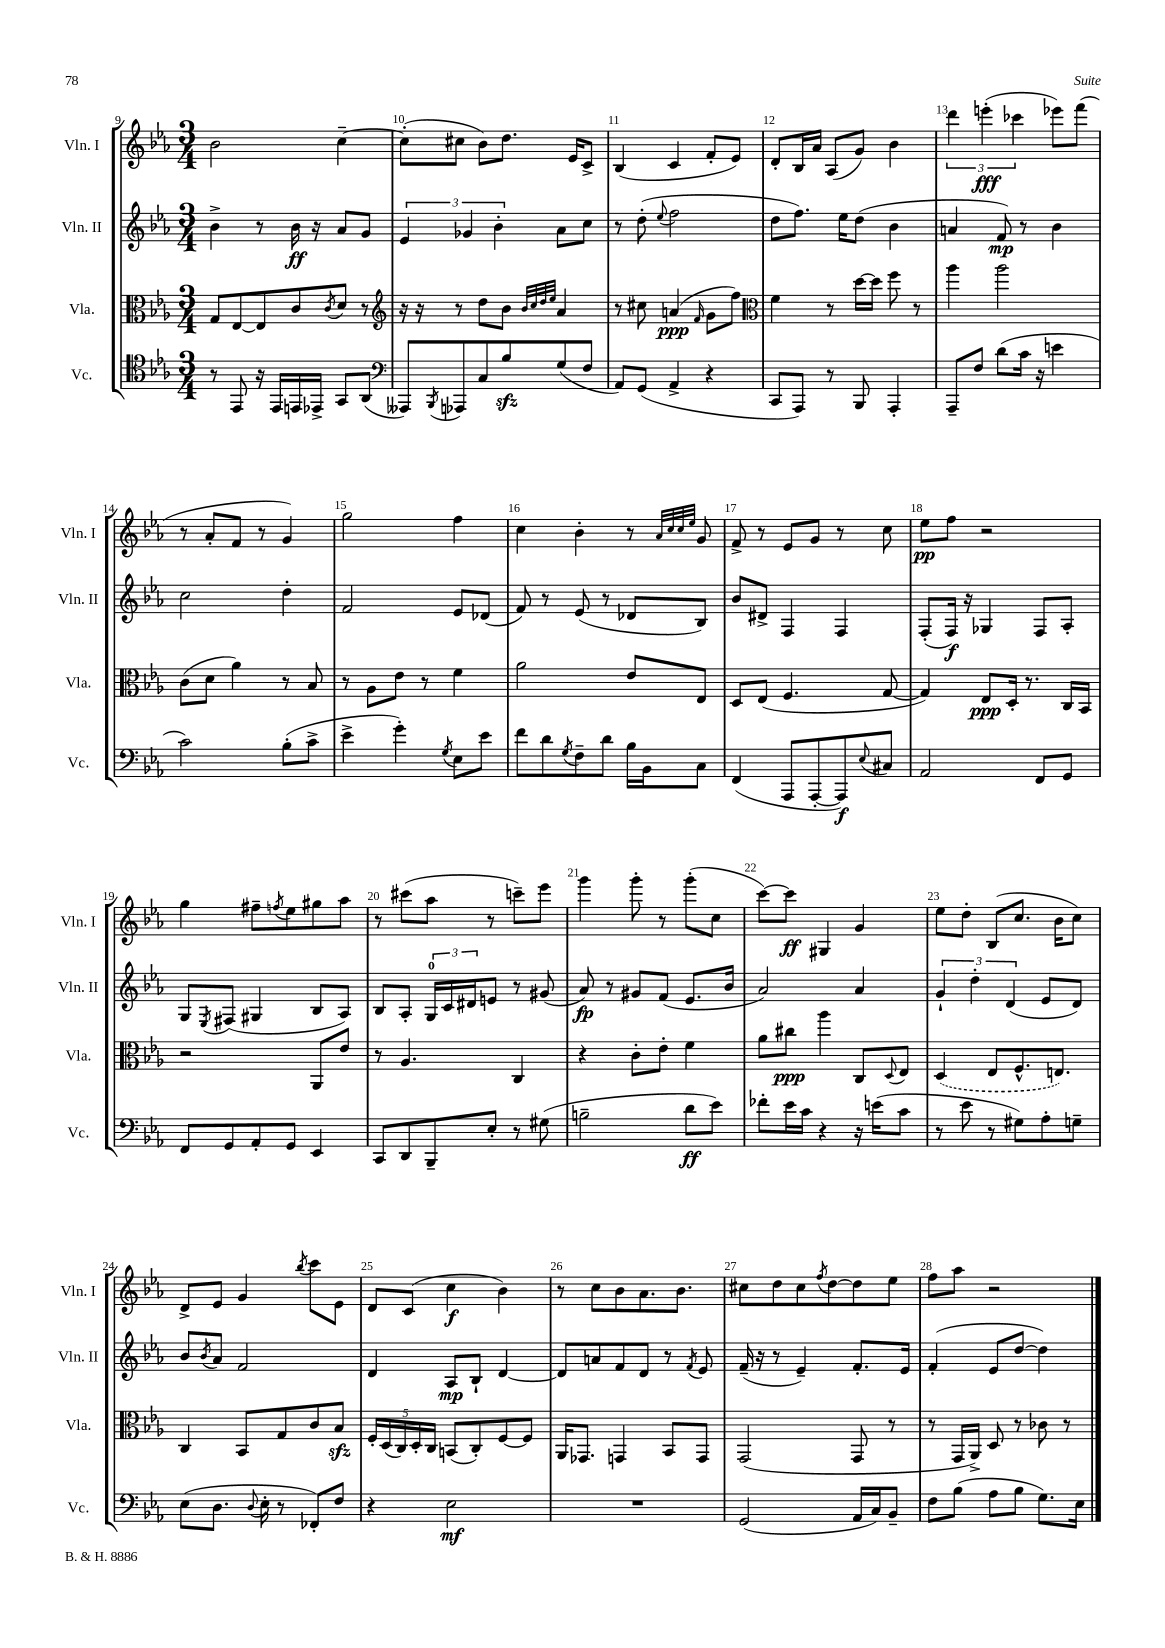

**kern	**dynam	**kern	**dynam	**kern	**dynam	**kern	**dynam
*part4	*part4	*part3	*part3	*part2	*part2	*part1	*part1
*staff4	*staff4	*staff3	*staff3	*staff2	*staff2	*staff1	*staff1
*I"Vc.	*	*I"Vla.	*	*I"Vln. II	*	*I"Vln. I	*
*I'Vc.	*	*I'Vla.	*	*I'Vln. II	*	*I'Vln. I	*
*clefC4	*	*clefC3	*	*clefG2	*	*clefG2	*
*k[b-e-a-]	*	*k[b-e-a-]	*	*k[b-e-a-]	*	*k[b-e-a-]	*
*M3/4	*	*M3/4	*	*M3/4	*	*M3/4	*
=9	=9	=9	=9	=9	=9	=9	=9
8r	.	8G/L	.	4b-^\	.	2b-\	.
8EE-/	.	[8E-/	.	.	.	.	.
16r	.	8E-/]	.	8r	.	.	.
16EE-/LL	.	.	.	.	.	.	.
16EEn/	.	8c/	.	16b-\	ff	.	.
16EE-X^/JJ	.	.	.	16r	.	.	.
.	.	8qc/	.	.	.	.	.
8GG/L	.	8d/J	.	8a-/L	.	[4cc~\	.
(8AA-/J	.	8r	.	8g/J	.	.	.
=10	=10	=10	=10	=10	=10	=10	=10
*clefF4	*	*clefG2	*	*	*	*	*
8AAA--X/L)	.	16r	.	6e-/	.	(8cc'\L]	.
.	.	16r	.	.	.	.	.
8qBBB-/	.	.	.	.	.	.	.
8AAA-X/	.	8r	.	.	.	8cc#X\J	.
.	.	.	.	6g-X/	.	.	.
8C/	.	8dd\L	.	.	.	8b-\L)	.
.	.	.	.	6b-'\	.	.	.
8B-zz/	.	8b-\J	.	.	.	8.dd\J	.
.	.	32qqb-/LLL	.	.	.	.	.
.	.	32qqcc/	.	.	.	.	.
.	.	32qqdd/	.	.	.	.	.
.	.	32qqee-/JJJ	.	.	.	.	.
(8G/	.	4a-/	.	8a-\L	.	.	.
.	.	.	.	.	.	16e-/KL	.
8F/J	.	.	.	8cc\J	.	8c^/J	.
=11	=11	=11	=11	=11	=11	=11	=11
8AA-/L)	.	8r	.	8r	.	(4B-/	.
(8GG/J	.	8cc#X\	.	(8dd'\	.	.	.
.	.	.	.	8qqee-/	.	.	.
4AA-^/	.	(4an/	ppp	2ff\	.	4c/	.
.	.	16qqf/	.	.	.	.	.
4r	.	8g\L	.	.	.	8f'/L	.
.	.	8ff\J)	.	.	.	8e-/J)	.
=12	=12	=12	=12	=12	=12	=12	=12
*	*	*clefC3	*	*	*	*	*
8CC/L	.	4f\	.	8dd\L	.	8d'/L	.
8AAA-/J)	.	.	.	8.ff\J)	.	16B-/L	.
.	.	.	.	.	.	16a-/JJ	.
8r	.	8r	.	.	.	(8A-/L	.
.	.	.	.	16ee-\KL	.	.	.
8BBB-/	.	[16dd\LL	.	(8dd\J	.	8g/J)	.
.	.	16dd\JJ]	.	.	.	.	.
4AAA-'/	.	8ff\	.	4b-\	.	4b-\	.
.	.	8r	.	.	.	.	.
=13	=13	=13	=13	=13	=13	=13	=13
8AAA-~/L	.	4aa-\	.	4an/	.	6ddd\	.
8F/J	.	.	.	.	.	.	.
.	.	.	.	.	.	(6eeen'\	fff
(8d\L	.	2aa-\	.	8f/)	mp	.	.
.	.	.	.	.	.	6ccc-X\	.
16c\Jk	.	.	.	8r	.	.	.
16r	.	.	.	.	.	.	.
4en\	.	.	.	4b-\	.	8eee-X\L)	.
.	.	.	.	.	.	(8fff\J	.
!!LO:LB:g=z
=14	=14	=14	=14	=14	=14	=14	=14
2c\)	.	(8c\L	.	2cc\	.	8r	.
.	.	8d\J	.	.	.	8a-'/L	.
.	.	4a-\)	.	.	.	8f/J	.
.	.	.	.	.	.	8r	.
(8B-'\L	.	8r	.	4dd'\	.	4g/)	.
8c^\J	.	8B-/	.	.	.	.	.
=15	=15	=15	=15	=15	=15	=15	=15
4e-^\	.	8r	.	2f/	.	2gg\	.
.	.	8A-\L	.	.	.	.	.
4g'\)	.	8e-\J	.	.	.	.	.
.	.	8r	.	.	.	.	.
8qG/	.	.	.	.	.	.	.
8E-\L	.	4f\	.	8e-/L	.	4ff\	.
8e-\J	.	.	.	(8d-X/J	.	.	.
=16	=16	=16	=16	=16	=16	=16	=16
8f\L	.	2a-\	.	8f/)	.	4cc\	.
8d\	.	.	.	8r	.	.	.
8qG/	.	.	.	.	.	.	.
8F~\	.	.	.	(8e-/	.	4b-'\	.
8d\J	.	.	.	8r	.	.	.
16B-\LL	.	8e-/L	.	8d-X/L	.	8r	.
16BB-\J	.	.	.	.	.	.	.
.	.	.	.	.	.	32qqa-/LLL	.
.	.	.	.	.	.	32qqcc/	.
.	.	.	.	.	.	32qqcc/	.
.	.	.	.	.	.	32qqee-/JJJ	.
8C\J	.	8E-/J	.	8B-/J)	.	8g/	.
=17	=17	=17	=17	=17	=17	=17	=17
(4FF/	.	8D/L	.	8b-/L	.	8f^/	.
.	.	(8E-/J	.	8d#X^/J	.	8r	.
8AAA-/L	.	4.F/	.	4F/	.	8e-/L	.
[8AAA-'/	.	.	.	.	.	8g/J	.
8AAA-/])	f	.	.	4F/	.	8r	.
8qqE-/	.	.	.	.	.	.	.
8C#X/J	.	[8G/	.	.	.	8cc\	.
=18	=18	=18	=18	=18	=18	=18	=18
2AA-/	.	4G/])	.	(8F'/L	.	8ee-\L	pp
.	.	.	.	16F/Jk)	f	8ff\J	.
.	.	.	.	16r	.	.	.
.	.	8E-/L	ppp	4G-X/	.	2r	.
.	.	16D'/Jk	.	.	.	.	.
.	.	8.r	.	.	.	.	.
8FF/L	.	.	.	8F/L	.	.	.
8GG/J	.	16C/LL	.	8A-'/J	.	.	.
.	.	16BB-/JJ	.	.	.	.	.
!!LO:LB:g=z
=19	=19	=19	=19	=19	=19	=19	=19
8FF/L	.	2r	.	8G/L	.	4gg\	.
.	.	.	.	8qE-/	.	.	.
8GG/	.	.	.	(8F#X/J	.	.	.
8AA-'/	.	.	.	4G#X/	.	8ff#X~\L	.
.	.	.	.	.	.	8qffn/	.
8GG/J	.	.	.	.	.	8ee-\	.
4EE-/	.	8AA-/L	.	8B-/L	.	8gg#X\	.
.	.	8e-/J	.	8A-/J)	.	8aa-\J	.
=20	=20	=20	=20	=20	=20	=20	=20
8CC/L	.	8r	.	8B-/L	.	8r	.
8DD/	.	4.A-/	.	8A-'/J	.	(8ccc#X\L	.
8BBB-~/	.	.	.	24G/LL	.	8aa-\J	.
.	.	.	.	24c/	.	.	.
.	.	.	.	24d#X/J	.	.	.
8E-'/J	.	.	.	8en/J	.	8r	.
8r	.	4C/	.	8r	.	8cccn~\L)	.
(8G#X\	.	.	.	(8g#X/	.	8eee-\J	.
=21	=21	=21	=21	=21	=21	=21	=21
2Bn~\	.	4r	.	8a-/)	fp	4ggg\	.
.	.	.	.	8r	.	.	.
.	.	8c'\L	.	8g#X/L	.	8ggg'\	.
.	.	8e-'\J	.	(8f/J	.	8r	.
8d\L	ff	4f\	.	8.e-/L	.	(8ggg'\L	.
8e-\J)	.	.	.	.	.	8cc\J	.
.	.	.	.	16b-/Jk	.	.	.
=22	=22	=22	=22	=22	=22	=22	=22
8f-X'\L	.	8a-\L	.	2a-/)	.	[8ccc\L)	.
16e-\L	.	8cc#X\J	ppp	.	.	8ccc\J]	ff
16c\JJ	.	.	.	.	.	.	.
4r	.	4aa-\	.	.	.	4G#X/	.
16r	.	8C/L	.	4a-/	.	4g/	.
(16en\KL	.	.	.	.	.	.	.
.	.	8qqD/	.	.	.	.	.
8c\J	.	8E-/J	.	.	.	.	.
=23	=23	=23	=23	=23	=23	=23	=23
8r	.	(4D/	.	6g`/	.	8ee-\L	.
8e-\	.	.	.	.	.	8dd'\J	.
.	.	.	.	6dd'\	.	.	.
8r	.	8E-/L	.	.	.	(8B-/L	.
.	.	.	.	(6d/	.	.	.
8G#X\L)	.	8.F^^/	.	.	.	8.cc/J	.
8A-'\	.	.	.	8e-/L	.	.	.
.	.	8.En/J)	.	.	.	16b-\KL	.
8Gn~\J	.	.	.	8d/J)	.	8cc\J)	.
!!LO:LB:g=z
=24	=24	=24	=24	=24	=24	=24	=24
(8E-\L	.	4C/	.	8b-/L	.	8d^/L	.
.	.	.	.	8qb-/	.	.	.
8.D\J	.	.	.	8a-/J	.	8e-/J	.
.	.	8BB-/L	.	2f/	.	4g/	.
8qqD/	.	.	.	.	.	.	.
16E-'\	.	.	.	.	.	.	.
8r	.	8G/	.	.	.	.	.
.	.	.	.	.	.	8qbb-/	.
8FF-X'/L)	.	8c/	.	.	.	8ccc\L	.
8F/J	.	8B-zz/J	.	.	.	8e-\J	.
=25	=25	=25	=25	=25	=25	=25	=25
4r	.	20F'/LL	.	4d/	.	8d/L	.
.	.	(20D/	.	.	.	.	.
.	.	20C/)	.	.	.	.	.
.	.	.	.	.	.	(8c/J	.
.	.	20D'/	.	.	.	.	.
.	.	20C/JJ	.	.	.	.	.
2E-\	mf	(8BBn/L	.	8A-/L	mp	4cc\	f
.	.	8C'/)	.	8B-`/J	.	.	.
.	.	[8F/	.	[4d/	.	4b-\)	.
.	.	8F/J]	.	.	.	.	.
=26	=26	=26	=26	=26	=26	=26	=26
2.r	.	16AA-/KL	.	8d/L]	.	8r	.
.	.	8.GG-X/J	.	.	.	.	.
.	.	.	.	8an/	.	8cc\L	.
.	.	4GGn/	.	8f/	.	8b-\	.
.	.	.	.	8d/J	.	8.a-\	.
.	.	8BB-/L	.	8r	.	.	.
.	.	.	.	.	.	8.b-\J	.
.	.	.	.	8qf/	.	.	.
.	.	8GG/J	.	8e-/	.	.	.
=27	=27	=27	=27	=27	=27	=27	=27
(2GG/	.	(2GG/	.	(16f~/	.	8cc#X\L	.
.	.	.	.	16r	.	.	.
.	.	.	.	8r	.	8dd\	.
.	.	.	.	4e-~/)	.	8cc#\	.
.	.	.	.	.	.	8qff/	.
.	.	.	.	.	.	[8dd\	.
16AA-/LL	.	8GG/	.	8.f'/L	.	8dd\]	.
16C/J)	.	.	.	.	.	.	.
8BB-~/J	.	8r	.	.	.	8ee-\J	.
.	.	.	.	16e-/Jk	.	.	.
=28	=28	=28	=28	=28	=28	=28	=28
8F\L	.	8r	.	(4f'/	.	8ff\L	.
(8B-\J	.	16GG/LL	.	.	.	8aa-\J	.
.	.	16AA-^/JJ)	.	.	.	.	.
8A-\L	.	8D/	.	8e-/L	.	2r	.
8B-\J	.	8r	.	[8dd/J	.	.	.
8.G\L)	.	8c-X\	.	4dd\])	.	.	.
.	.	8r	.	.	.	.	.
16E-\Jk	.	.	.	.	.	.	.
==	==	==	==	==	==	==	==
*-	*-	*-	*-	*-	*-	*-	*-
